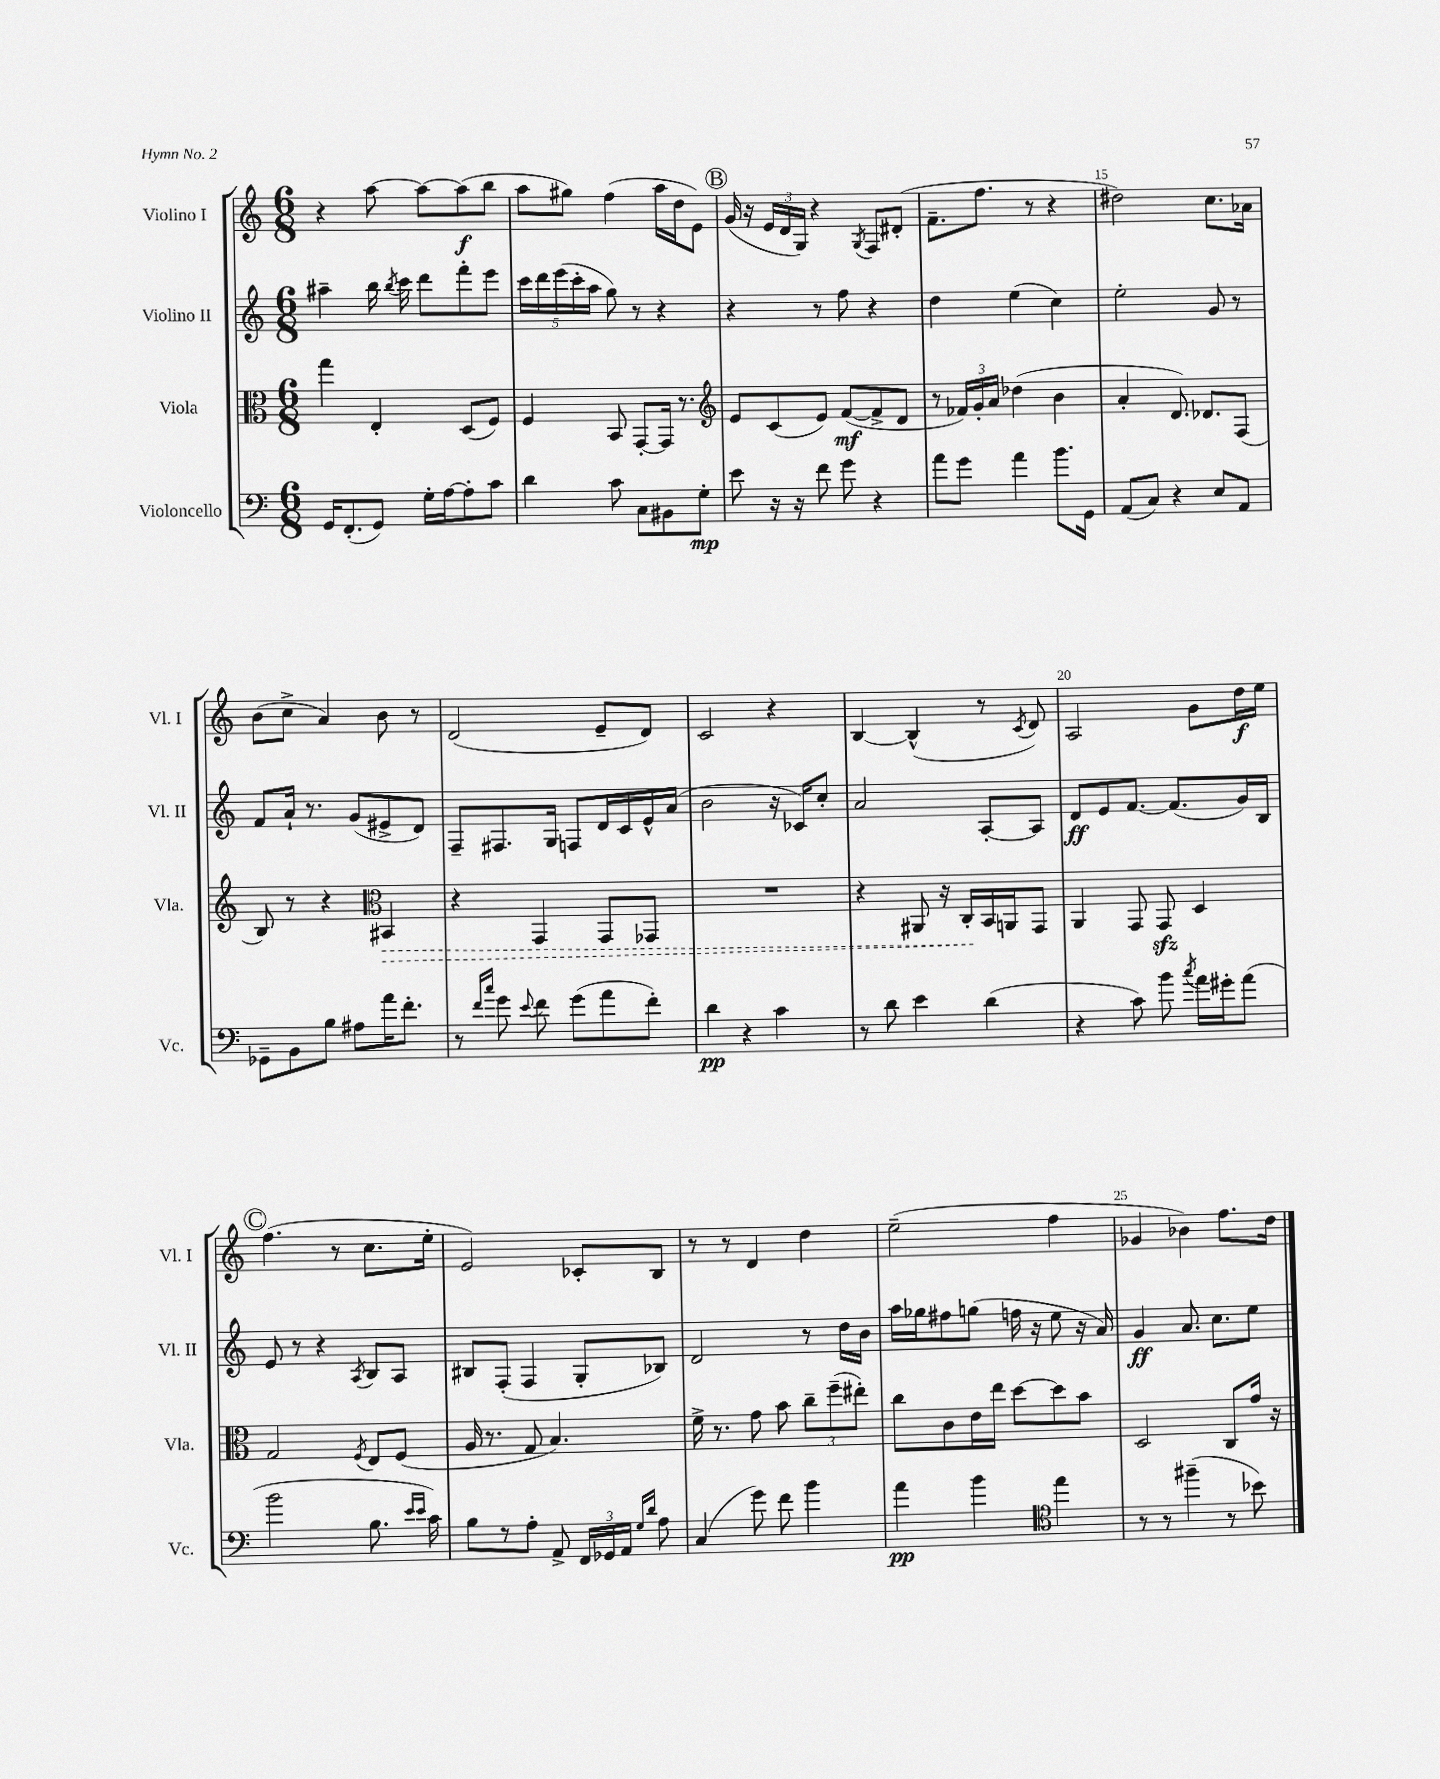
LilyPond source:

<<
\new StaffGroup <<
\new Staff = "s0" \with { instrumentName = "Violino I" shortInstrumentName = "Vl. I" } {
    \clef treble \key c \major \numericTimeSignature \time 6/8
    \autoBeamOff r4 a''8~ a''8[~ a''8\f( b''8] |
    a''8[ gis''8]) f''4( a''16[ d''16 e'8]) |
    \mark \markup { \circle "B" } g'16( r16 \tuplet 3/2 { e'16[ d'16 g16]) } r4 \acciaccatura { g8 } f8[ dis'8]-.( |
    f'8.[-- f''8.] r8 r4 |
    dis''2) c''8.[ aes'16] |
    b'8[( c''8]-> a'4) b'8 r8 |
    d'2( e'8[-- d'8]) |
    c'2 r4 |
    b4~ b4-^( r8 \acciaccatura { c'8 } d'8) |
    a2 g'8[ d''16\f e''16] |
    \mark \markup { \circle "C" } f''4.( r8 c''8.[ e''16]-. |
    e'2) ces'8[-. b8] |
    r8 r8 d'4 d''4 |
    e''2--( f''4 |
    ges'4 bes'4) f''8.[ d''16] \bar "|." |
}
\new Staff = "s1" \with { instrumentName = "Violino II" shortInstrumentName = "Vl. II" } {
    \clef treble \key c \major \numericTimeSignature \time 6/8
    \autoBeamOff ais''4-- b''16 \acciaccatura { b''8 } c'''16 d'''8[ f'''8-. e'''8] |
    \tuplet 5/4 { c'''16[ d'''16 e'''16( c'''16-. a''16] } g''8) r8 r4 |
    \mark \markup { \circle "B" } r4 r8 f''8 r4 |
    d''4 e''4( c''4) |
    e''2-. g'8 r8 |
    f'8[ a'16]-! r8. g'8[( eis'8-> d'8]) |
    f8[-- fis8. g16] f8[ d'16 c'16 e'16-^ a'16]( |
    b'2 r16 ces'16[) c''8]-. |
    a'2 a8[~-. a8] |
    d'8[\ff e'8 f'8.]~ f'8.[( g'16) b16] |
    \mark \markup { \circle "C" } e'8 r8 r4 \acciaccatura { a8 } b8[ a8] |
    bis8[ f8]-.( f4 g8[-. bes8]) |
    d'2 r8 d''16[ b'16] |
    a''16[ ges''16 fis''8 g''8]( f''16 r16 e''8 r16 a'16) |
    g'4\ff a'8. c''8.[ e''8] \bar "|." |
}
\new Staff = "s2" \with { instrumentName = "Viola" shortInstrumentName = "Vla." } {
    \clef alto \key c \major \numericTimeSignature \time 6/8
    \autoBeamOff g''4 e4-. d8[( f8]) |
    f4 b,8 g,8[~-. g,16] r8. |
    \mark \markup { \circle "B" } \clef treble e'8[ c'8( e'8]) f'8[~\mf( f'8-> d'8] |
    r8 \tuplet 3/2 { fes'16[) g'16-. a'16] } des''4( b'4 |
    a'4-. d'8.) des'8.[ f8]( |
    b8) r8 r4 \clef alto \once \override Hairpin.style = #'dashed-line bis,4\> |
    r4 g,4 g,8[ ges,8] |
    R2. |
    r4 ais,8 r16 c16[-.\! b,16 a,16 g,8] |
    a,4 g,8 g,8\sfz d4 |
    \mark \markup { \circle "C" } g2 \acciaccatura { f8 } e8[ f8]( |
    a16 r8. g8 b4.) |
    f'16-> r8. g'8 b'8 \tuplet 3/2 { c''8[-- f''8--( eis''8]-.) } |
    c''8[ c'8 e'16 e''16] d''8[~ d''8 b'8] |
    d2 c8[ g'16] r16 \bar "|." |
}
\new Staff = "s3" \with { instrumentName = "Violoncello" shortInstrumentName = "Vc." } {
    \clef bass \key c \major \numericTimeSignature \time 6/8
    \autoBeamOff g,16[ f,8.-.( g,8]) g16[-. a16~ a8-. c'8] |
    d'4 c'8 c8[ bis,8 g8]-.\mp |
    \mark \markup { \circle "B" } e'8 r16 r16 f'8 g'8 r4 |
    a'8[ g'8] a'4 b'8.[ g,16] |
    a,8[( c8]) r4 e8[ a,8] |
    ges,8[-- b,8 b8] ais8[ a'16 f'8.]-. |
    r8 \grace { f'16[ c''16] } g'8 \appoggiatura { e'8 } f'8 g'8[( a'8 f'8]-.) |
    d'4\pp r4 c'4 |
    r8 d'8 e'4 d'4( |
    r4 c'8) b'8 \acciaccatura { c''8 } a'16[ gis'16-. a'8]( |
    \mark \markup { \circle "C" } b'2 b8. \grace { e'16[ e'16] } c'16) |
    b8[ r8 a8]-. a,8-> \tuplet 3/2 { f,16[ ges,16 a,16] } \grace { g16[ d'16] } a8 |
    c4( g'8) f'8 b'4 |
    a'4\pp b'4 \clef tenor e''4 |
    r8 r8 fis''4--( r8 bes'8) \bar "|." |
}
>>
>>
\layout { \context { \Score currentBarNumber = #11 \override BarNumber.break-visibility = ##(#f #t #t) barNumberVisibility = #(every-nth-bar-number-visible 5) } }
